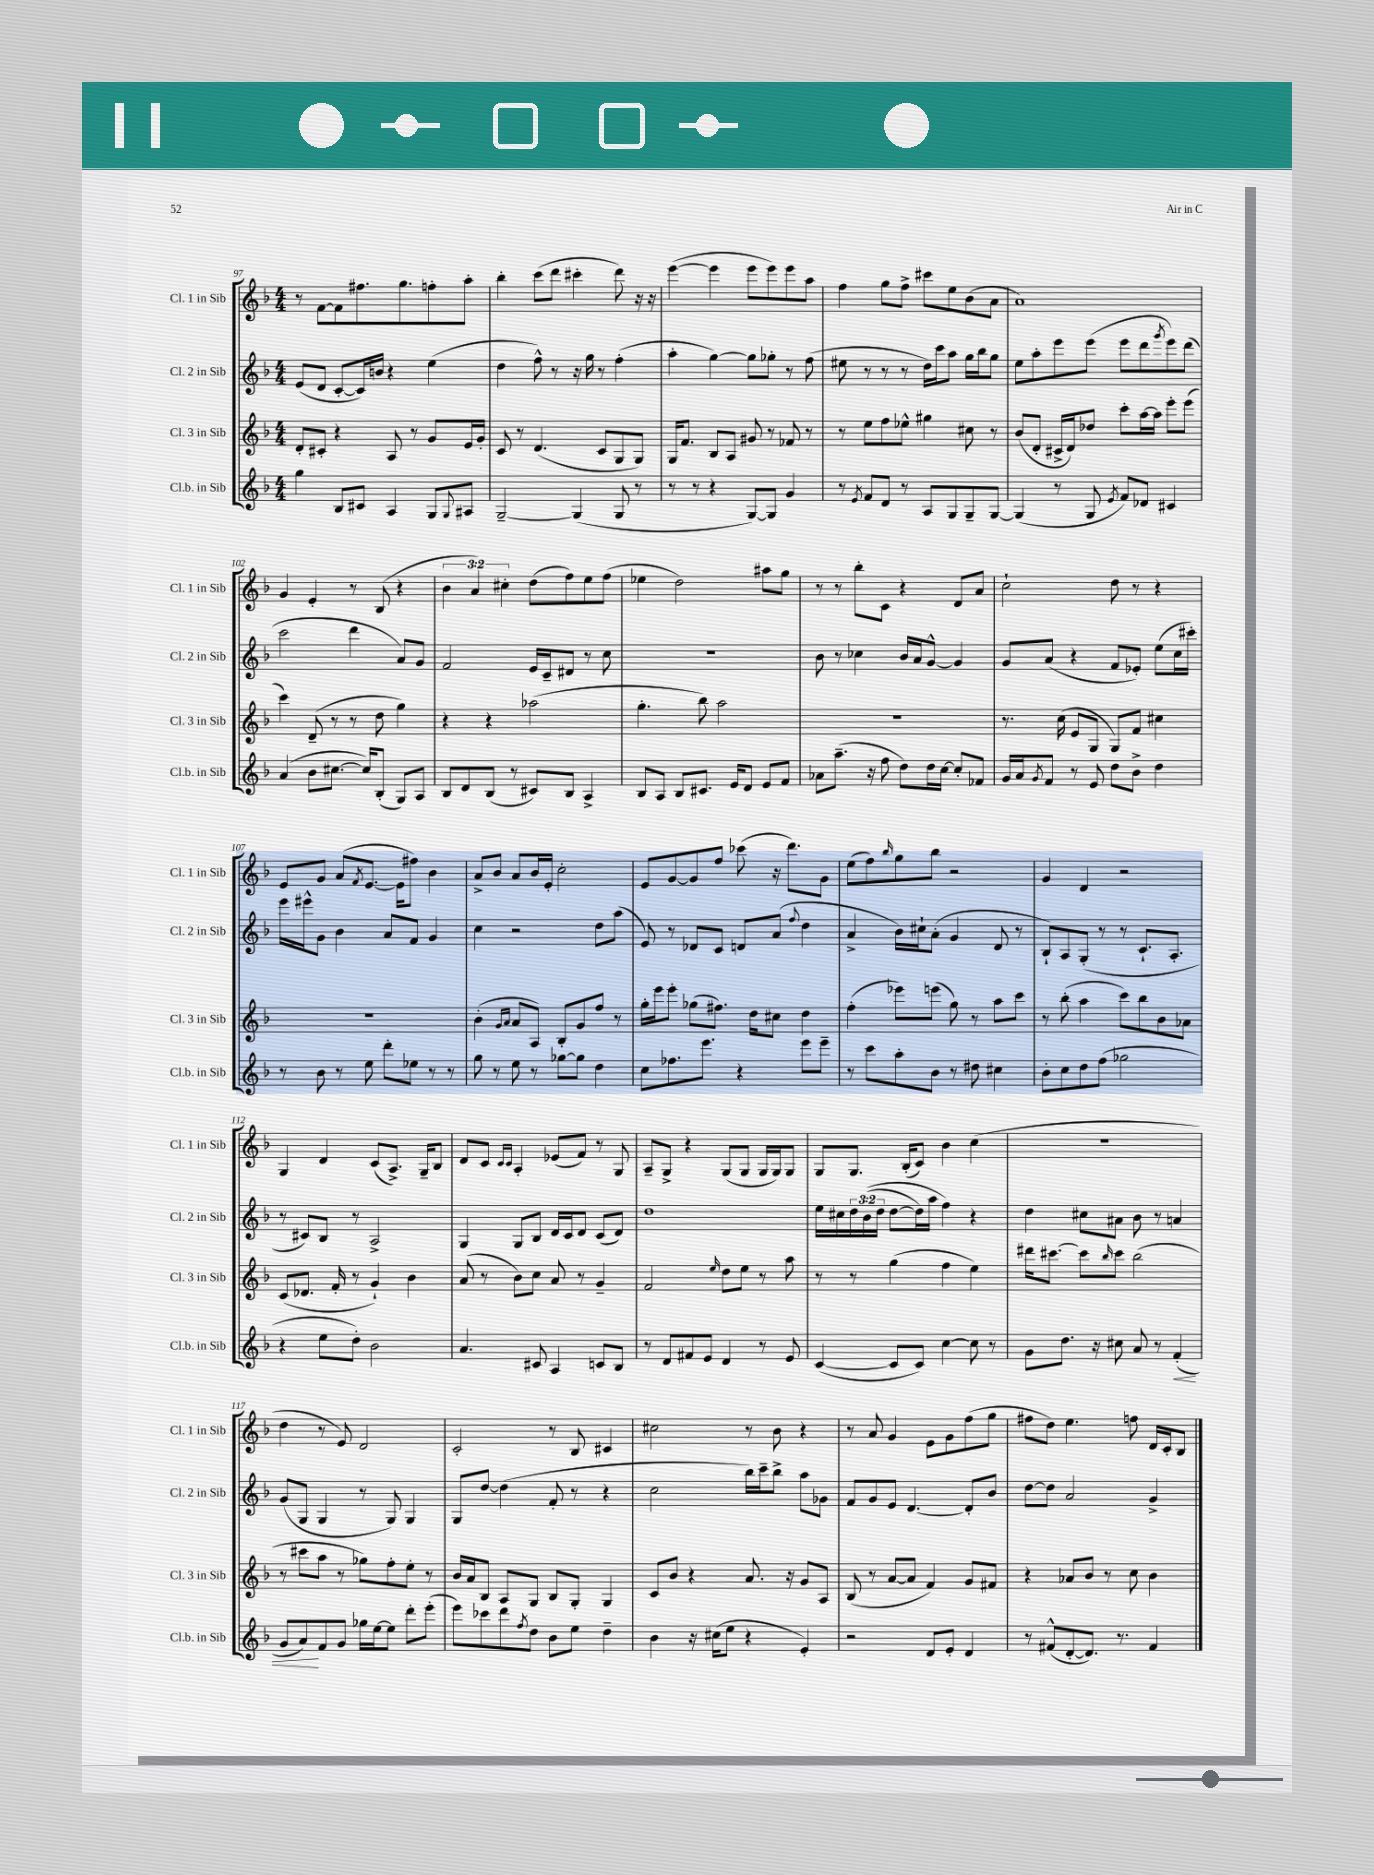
<<
\new StaffGroup <<
\new Staff = "s0" \with { instrumentName = "Cl. 1 in Sib" shortInstrumentName = "Cl. 1 in Sib" } {
    \clef treble \key f \major \numericTimeSignature \time 4/4 \override Staff.TupletNumber.text = #tuplet-number::calc-fraction-text
    r8 f'8~ f'8 fis''8. g''8. f''8-. a''8-. |
    bes''4-. c'''8( d'''8 cis'''4-. d'''8) r16 r16 |
    e'''4~( e'''4 e'''8 e'''8) e'''8 a''8 |
    f''4 g''8 f''8-> cis'''8 e''8 bes'8( a'8 |
    a'1) |
    g'4 e'4-. r8 bes8( r4 |
    \tuplet 3/2 { bes'4 a'4) cis''4-. } d''8( f''8) e''8 f''8( |
    ees''4 d''2) ais''8 g''8 |
    r8 r8 bes''8-. c'8 r4 d'8 a'8 |
    c''2-! d''8 r8 r4 |
    e'8 g'8 a'8( \acciaccatura { f'8 } e'8.~ e'16 fis''8) bes'4 |
    a'8-> bes'8 a'8 bes'16 e'16-. c''2-. |
    e'8 g'8~ g'8 f''8 ces'''8( r16 d'''8.) g'8 |
    e''8( f''8) \grace { bes''16 } g''8 bes''8 r2 |
    g'4 d'4 r2 |
    g4 d'4 c'8( a8.->) g16-- bes8 |
    d'8 c'8 \grace { c'16 c'16 } a4-. ees'8( f'8) r8 g8 |
    a8-- g8-> r4 g8( g8 g16 g16) g8 |
    g8 g8. bes16-.( c'8) bes'4 c''4( |
    r1 |
    d''4 r8 e'8) d'2 |
    c'2-. r8 bes8 cis'4 |
    cis''2 r8 bes'8 r4 |
    r8 a'8 g'4 e'8 g'8 f''8( g''8 |
    fis''8 d''8) e''4. f''8 d'16 c'16-. bes8 \bar "|." |
}
\new Staff = "s1" \with { instrumentName = "Cl. 2 in Sib" shortInstrumentName = "Cl. 2 in Sib" } {
    \clef treble \key f \major \numericTimeSignature \time 4/4 \override Staff.TupletNumber.text = #tuplet-number::calc-fraction-text
    e'8( d'8 c'8~-. c'16) b'16 r4 e''4( |
    d''4 f''8-^) r8 r16 g''16 r8 f''4-.( |
    a''4-. g''4~) g''8 ges''8-. r8 f''8( |
    eis''8 r8 r8 r8 d''16) c'''16 a''8 g''16 bes''16 g''8 |
    e''8 a''8-. e'''8 e'''8( e'''8 d'''8 \acciaccatura { g'''8 } e'''8) d'''8( |
    c'''2 d'''4 a'8) g'8 |
    f'2 e'16 c'16-- dis'8 r8 c''8 |
    R1 |
    bes'8 r8 ces''4 bes'16 a'16 g'8~-^ g'4 |
    g'8 a'8( r4 f'8 ees'8-.) e''8( c''16 cis'''16-.) |
    e'''16 eis'''16-^ g'8 bes'4 a'8 f'8 g'4 |
    c''4 r2 d''8 a''8( |
    e'8) r8 des'8 c'8 d'8 a'8( \appoggiatura { f''8 } d''4 |
    a'4-> bes'16) cis''16-! a'8-.( g'4 d'8 r8 |
    bes8-!) a8 g8-.( r8 r8 c'8.-! a8.-. |
    r8 cis'8) bes8 r8 a2-> |
    g4 g8 bes8 d'16 c'16 d'8 c'8( d'8) |
    d''1 |
    e''16 cis''16 \tuplet 3/2 { d''16 bes'16(\( d''16 } d''8~ d''16) a''16 f''4\) r4 |
    d''4 cis''8 ais'8 bes'8 r8 a'4 |
    g'8( g8 g4 r8 g8) g4 |
    g8 d''8~ d''4( f'8-. r8 r4 |
    c''2 bes''16) c'''16-- bes''8-> a''8 ges'8 |
    f'8 g'8 e'8 d'4.~ d'8-. bes'8 |
    d''8~ d''8 a'2 g'4-> \bar "|." |
}
\new Staff = "s2" \with { instrumentName = "Cl. 3 in Sib" shortInstrumentName = "Cl. 3 in Sib" } {
    \clef treble \key f \major \numericTimeSignature \time 4/4
    d'8-. cis'8-. r4 a8 r8 g'8 e'16 g'16-. |
    c'8 r8 d'4.( c'8 g8 g8) |
    g16 f'8. bes8 a8 gis'8 r8 fes'8 r8 |
    r8 e''8 f''8 ees''8-^ gis''4 cis''8 r8 |
    bes'8( d'8-. cis'16-> d'16) des''8 c'''8-. a''16~ a''16 e'''8-. e'''8( |
    c'''4) d'8--( r8 r8 d''8 g''4) |
    r4 r4 aes''2( |
    g''4.-. bes''8) a''2 |
    R1 |
    r8. c''16( e'8 g8 g8) f'8 cis''4 |
    R1 |
    bes'4-.( \grace { g'16 a'16 } a'8 a8) bes8-. g'8 f''8 r8 |
    g''16-. e'''16 e'''8-. ges''8( fis''8.) d''16 cis''8 d''4 |
    f''4-.( ees'''8) e'''8( g''8) r8 a''8 c'''8 |
    r8 bes''8-.( a''4 c'''8) bes''8 bes'8 aes'8 |
    c'8( des'8. f'16-. r8 g'4-!) bes'4 |
    a'8( r8 bes'8) c''8 a'8 r8 g'4-- |
    f'2 \grace { e''16 } d''8 e''8 r8 a''8 |
    r8 r8 g''4( f''4 e''4) |
    dis'''16 cis'''8.~ cis'''8 \grace { bes''16 } cis'''8 bes''2( |
    r8 cis'''8 a''8 r8 ges''8) f''8-. e''8-. r8 |
    bes'16 a'16 bes8 a8 g8 bes8 g8-. g4 |
    c'8 bes'8 r4 a'8. r16 g'8 a8 |
    bes8( r8 a'8~ a'8 f'4) g'8 fis'8 |
    r4 aes'8 bes'8 r8 c''8 bes'4 \bar "|." |
}
\new Staff = "s3" \with { instrumentName = "Cl.b. in Sib" shortInstrumentName = "Cl.b. in Sib" } {
    \clef treble \key f \major \numericTimeSignature \time 4/4
    g''4 bes8 cis'8 a4 g8 \appoggiatura { g8 } ais8 |
    g2~-- g4( g8 r8 |
    r8 r8 r4 g8~) g8 g'4 |
    r8 \acciaccatura { e'8 } f'8 d'8 r8 a8 g8 g8-- g8~ |
    g4( r8 g8 \acciaccatura { e'8 } f'8) des'8 cis'4 |
    a'4( bes'8 cis''8.~ cis''16) bes8-.( g8) a8 |
    bes8 d'8 bes8( r8 cis'8) bes8 a4-> |
    bes8 a8 bes8 cis'8. e'16 d'8 e'8 f'8 |
    aes'8 a''8.--( r16 f''8 d''8) d''16 c''16~ c''8-. fes'8 |
    g'16 a'16 \acciaccatura { g'8 } f'8 r8 e'8 d''8 bes'8-> d''4 |
    r8 bes'8 r8 e''8 d'''8-. ees''8 r8 r8 |
    g''8 r8 e''8 r8 ges''8~ ges''8 d''4 |
    c''8 fes''8. e'''8. r4 e'''8 e'''8-- |
    r8 c'''8 a''8-. bes'8 r8 dis''8 cis''4 |
    bes'8-. c''8 d''8 f''8( ges''2 |
    r4 e''8 d''8-.) bes'2 |
    a'4. cis'8 a4 c'8 bes8 |
    r8 d'8 fis'8 e'8 d'4 r8 e'8 |
    c'4~( c'8 c'8) c''4~ c''8 r8 |
    g'8 d''8. r16 cis''8 a'8 r8 f'4-.\<( |
    g'8 a'8\!) f'8 g'8 ges''16 e''16~ e''8 d'''8-. e'''8-.( |
    e'''8) ces'''8 d'''8 \acciaccatura { f''8 } d''8 bes'8 e''8 d''4-- |
    bes'4 r16 cis''16( e''8 r4 e'4-.) |
    r2 d'8 e'8-. d'4 |
    r8 fis'8-^( d'8~-. d'8.) r8. fis'4 \bar "|." |
}
>>
>>
\layout { \context { \Score currentBarNumber = #97 } }
